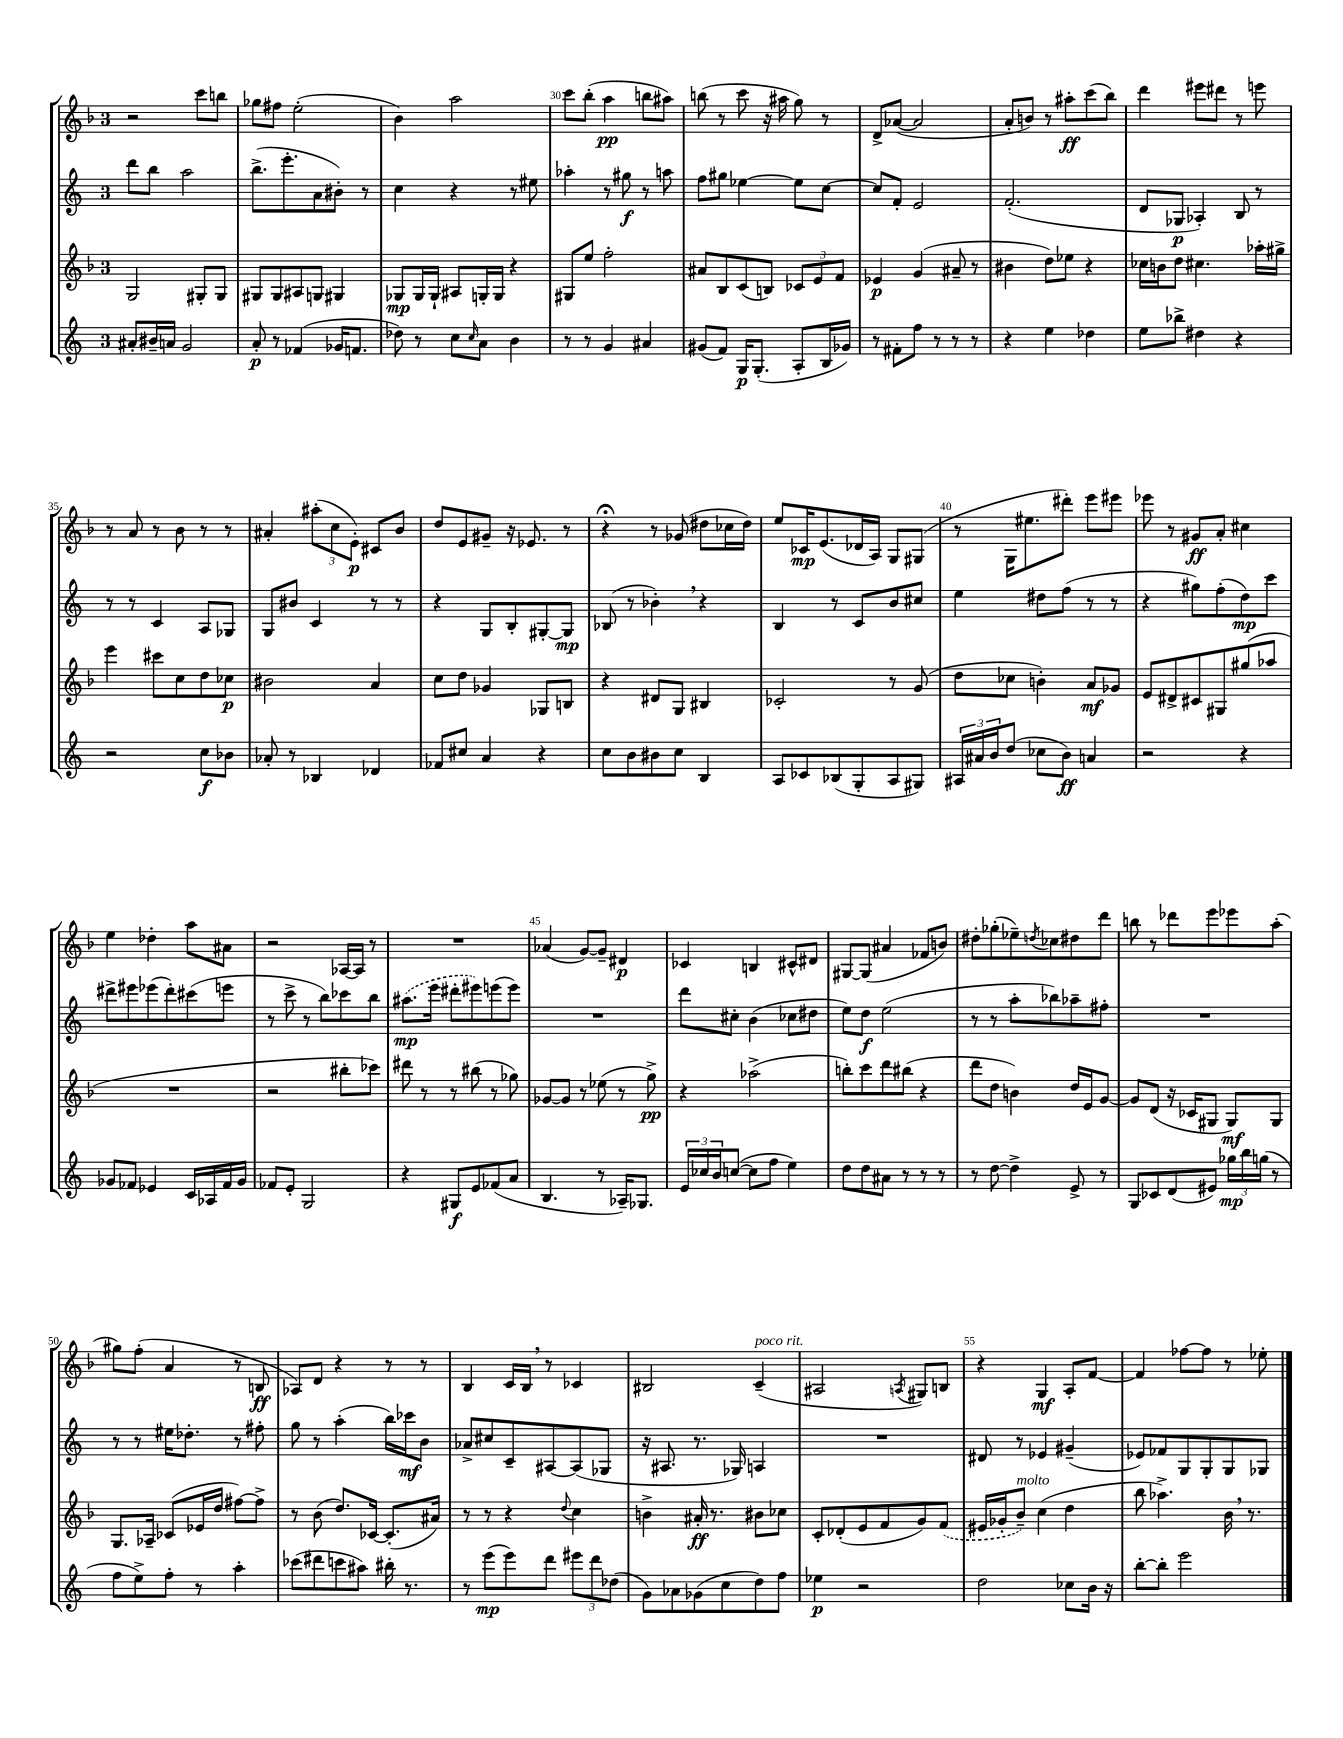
<<
\new StaffGroup <<
\new Staff = "s0" {
    \clef treble \key f \major \once \override Staff.TimeSignature.style = #'single-digit \time 3/4
    r2 c'''8 b''8 |
    ges''8 fis''8 e''2-.( |
    bes'4) a''2 |
    c'''8 bes''8-.( a''4\pp b''8 ais''8) |
    b''8( r8 c'''8 r16 ais''16 g''8) r8 |
    d'8-> aes'8~( aes'2 |
    a'8-. b'8) r8 ais''8-.\ff c'''8( bes''8) |
    d'''4 eis'''8 dis'''8 r8 e'''8 |
    r8 a'8 r8 bes'8 r8 r8 |
    ais'4-. \tuplet 3/2 { ais''8-.( c''8 e'8-.\p) } cis'8 bes'8 |
    d''8 e'8 gis'8-- r16 ees'8. r8 |
    r4\fermata r8 ges'8( dis''8 ces''16 dis''16) |
    e''8 ces'16\mp e'8.( des'16 a16) g8 gis8( |
    r8 g16 eis''8. dis'''8-.) e'''8 eis'''8 |
    ees'''8 r8 gis'8\ff a'8-. cis''4 |
    e''4 des''4-. a''8 ais'8 |
    r2 aes16~ aes16 r8 |
    R2. |
    aes'4( g'8~) g'8-- dis'4\p |
    ces'4 b4 cis'8-^ dis'8 |
    gis8~ gis8( ais'4 fes'8 b'8) |
    dis''8-. ges''8-.( ees''8--) \acciaccatura { d''8 } ces''8 dis''8 d'''8 |
    b''8 r8 des'''8 e'''8 ees'''8 a''8-.( |
    gis''8) f''8-.( a'4 r8 b8\ff |
    aes8) d'8 r4 r8 r8 |
    bes4 c'16 bes16 \breathe r8 ces'4 |
    bis2 c'4--^\markup { \italic "poco rit." }( |
    ais2 \acciaccatura { a8 } gis8) b8 |
    r4 g4\mf a8-. f'8~ |
    f'4 fes''8~ fes''8 r8 ees''8-. \bar "|." |
}
\new Staff = "s1" {
    \clef treble \key c \major \once \override Staff.TimeSignature.style = #'single-digit \time 3/4
    d'''8 b''8 a''2 |
    b''8.->( e'''8.-. a'8 bis'8-.) r8 |
    c''4 r4 r8 eis''8 |
    aes''4-. r8 gis''8\f r8 a''8 |
    f''8 gis''8 ees''4~ ees''8 c''8~ |
    c''8 f'8-. e'2 |
    f'2.-.( |
    d'8 ges8\p aes4-.) b8 r8 |
    r8 r8 c'4 a8 ges8 |
    g8 bis'8 c'4 r8 r8 |
    r4 g8 b8-. gis8~-. gis8\mp |
    bes8( r8 bes'4-.) \breathe r4 |
    b4 r8 c'8 b'8 cis''8 |
    e''4 dis''8 f''8( r8 r8 |
    r4 gis''8) f''8-.( d''8\mp) c'''8 |
    dis'''8-> eis'''8 ees'''8( dis'''8-.) cis'''8( e'''8 |
    r8 c'''8-> r8 b''8) ces'''8 b''8 |
    \once \slurDashed ais''8.\mp( e'''16 dis'''8-. eis'''8) e'''8( e'''8) |
    R2. |
    d'''8 cis''8-. b'4( ces''8 dis''8 |
    e''8) d''8\f e''2( |
    r8 r8 a''8-. bes''8) aes''8-- fis''8-. |
    R2. |
    r8 r8 eis''16 des''8.-. r8 fis''8-. |
    g''8 r8 a''4-.( b''16) ces'''16\mf b'8 |
    aes'8-> cis''8 c'8-- ais8~ ais8( ges8 |
    r16 ais8. r8. ges16) a4 |
    R2. |
    dis'8 r8 ees'4 gis'4--( |
    ees'8) fes'8 g8 g8-. g8 ges8 \bar "|." |
}
\new Staff = "s2" {
    \clef treble \key f \major \once \override Staff.TimeSignature.style = #'single-digit \time 3/4
    g2 gis8-. gis8 |
    gis8 gis8 ais8 g8 gis4 |
    ges8\mp ges16 ges16-! ais8 g16-. g16 r4 |
    gis8 e''8 f''2-. |
    ais'8 bes8 c'8( b8) \tuplet 3/2 { ces'8 e'8 f'8 } |
    ees'4\p g'4( ais'8-- r8 |
    bis'4 d''8) ees''8 r4 |
    ces''16 b'16 d''8 cis''4. aes''16-. gis''16-> |
    e'''4 cis'''8 c''8 d''8 ces''8\p |
    bis'2 a'4 |
    c''8 d''8 ges'4 ges8 b8 |
    r4 dis'8 g8 bis4 |
    ces'2-. r8 g'8( |
    d''8 ces''8 b'4-.) a'8\mf ges'8 |
    e'8 dis'8-> cis'8 gis8 gis''8( aes''8 |
    R2. |
    r2 bis''8-. ces'''8) |
    dis'''8 r8 r8 bis''8( r8 ges''8) |
    ges'8~ ges'8 r8 ees''8( r8 g''8->\pp) |
    r4 aes''2->( |
    b''8-.) c'''8 d'''8 bis''8( r4 |
    d'''8 d''8 b'4) d''16 e'16 g'8~ |
    g'8 d'8( r16 ces'16 gis8 gis8\mf) gis8 |
    g8. aes16-- ces'8( ees'16 d''16 fis''8~) fis''8-> |
    r8 bes'8( d''8.) ces'16~ ces'8.-.( ais'16) |
    r8 r8 r4 \appoggiatura { d''8 } c''4 |
    b'4-> ais'16-.\ff r8. bis'8 ces''8 |
    c'8-. des'8-.( e'8 f'8 g'8) \once \slurDashed f'8( |
    eis'16 ges'16-. bes'8--^\markup { \italic "molto" }) c''4( d''4 |
    bes''8 aes''4.->) bes'16 \breathe r8. \bar "|." |
}
\new Staff = "s3" {
    \clef treble \key c \major \once \override Staff.TimeSignature.style = #'single-digit \time 3/4
    ais'8-. bis'16-- a'16 g'2 |
    a'8-.\p r8 fes'4( ges'16 f'8. |
    des''8) r8 c''8 \grace { c''16 } a'8 b'4 |
    r8 r8 g'4 ais'4 |
    gis'8( f'8) g16\p g8.-.( a8-. b16 ges'16) |
    r8 fis'8-. f''8 r8 r8 r8 |
    r4 e''4 des''4 |
    e''8 bes''8-> dis''4 r4 |
    r2 c''8\f bes'8 |
    aes'8-. r8 bes4 des'4 |
    fes'8 cis''8 a'4 r4 |
    c''8 b'8 bis'8 c''8 b4 |
    a8 ces'8 bes8( g8-. a8 gis8) |
    \tuplet 3/2 { ais16 ais'16 b'16 } d''8( ces''8 b'8\ff) a'4 |
    r2 r4 |
    ges'8 fes'8 ees'4 c'16 aes16 fes'16 ges'16 |
    fes'8 e'8-. g2 |
    r4 gis8\f e'8 fes'8( a'8 |
    b4. r8 aes16--) ges8. |
    \tuplet 3/2 { e'16 ces''16 b'16 } c''8~( c''8 f''8 e''4) |
    d''8 d''8 ais'8 r8 r8 r8 |
    r8 d''8~ d''4-> e'8-> r8 |
    g8 ces'8 d'8( eis'8) \tuplet 3/2 { ges''16\mp b''16 g''16( } r8 |
    f''8 e''8->) f''8-. r8 a''4-. |
    ces'''8( dis'''8 c'''8 ais''8) bis''16-. r8. |
    r8 e'''8\mp( e'''8) d'''8 \tuplet 3/2 { eis'''8 d'''8 des''8( } |
    g'8) aes'8 ges'8( c''8 d''8) f''8 |
    ees''4\p r2 |
    d''2 ces''8 b'16 r16 |
    b''8~-. b''8-. e'''2 \bar "|." |
}
>>
>>
\layout { \context { \Score currentBarNumber = #27 \override BarNumber.break-visibility = ##(#f #t #t) barNumberVisibility = #(every-nth-bar-number-visible 5) } }
